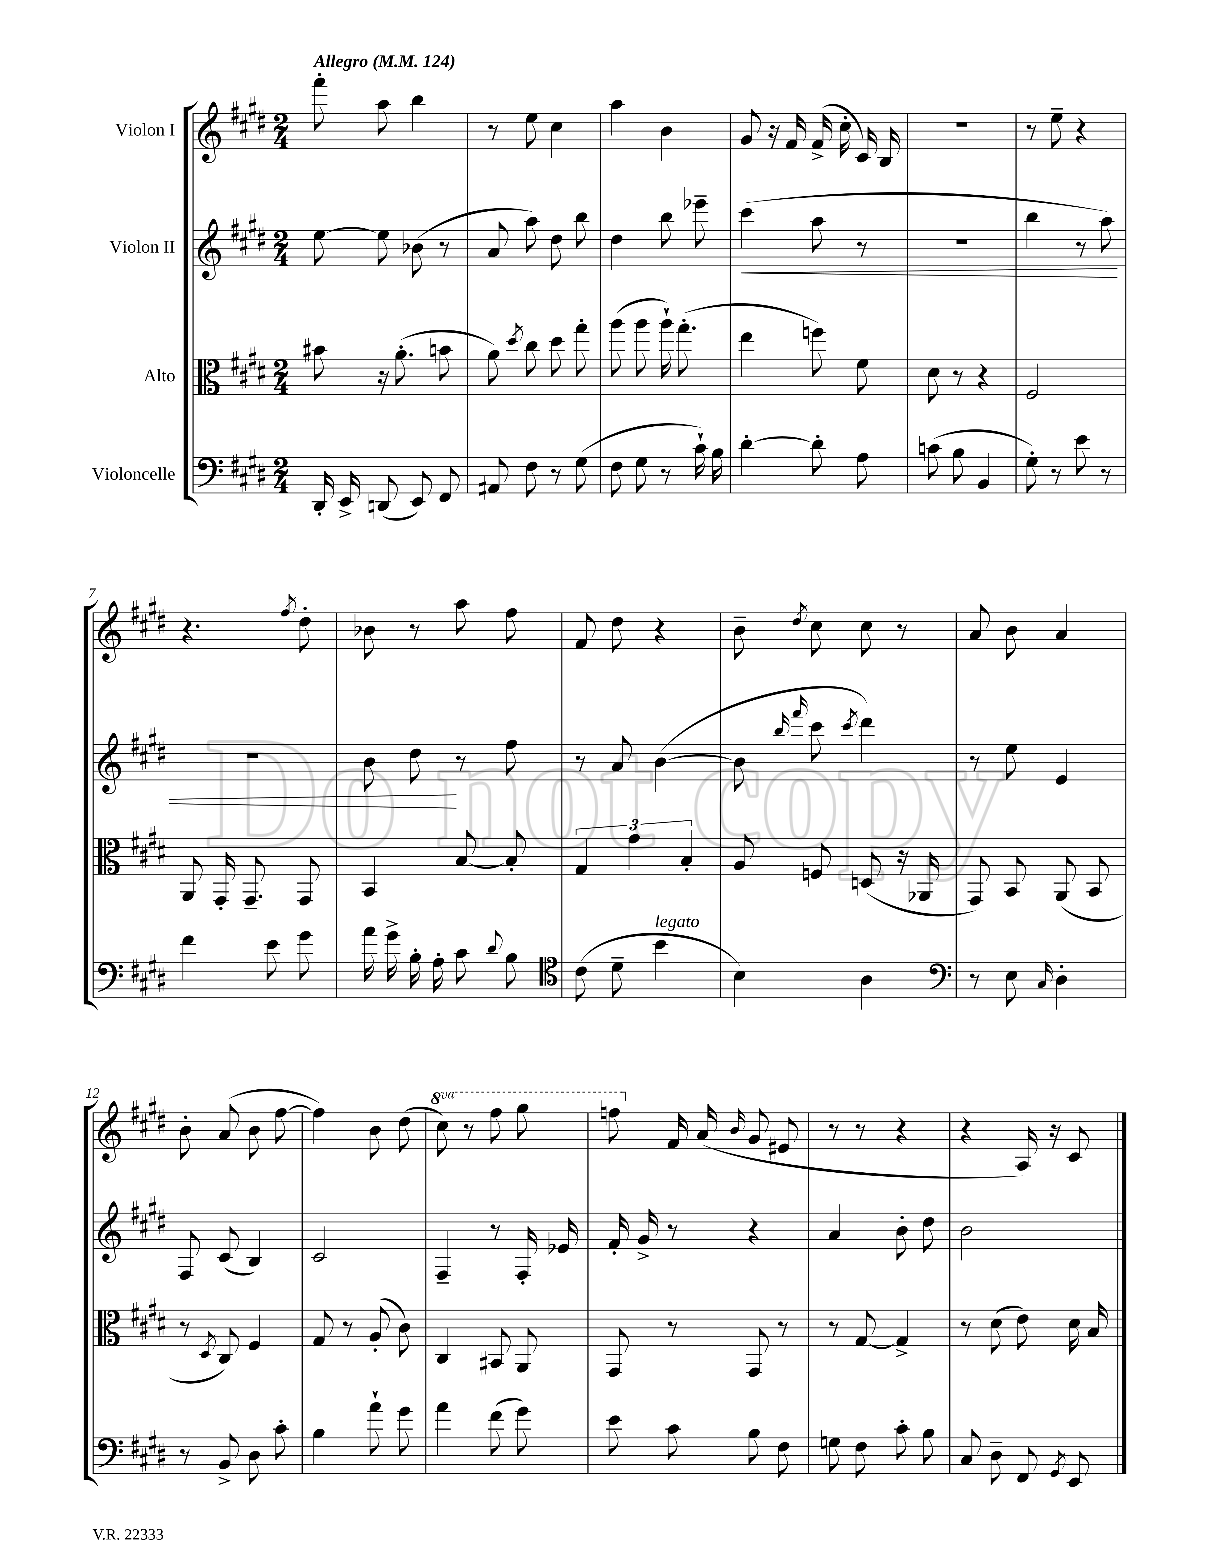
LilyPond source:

<<
\new StaffGroup <<
\new Staff = "s0" \with { instrumentName = "Violon I" } {
    \clef treble \key e \major \numericTimeSignature \time 2/4 \set Staff.ottavationMarkups = #ottavation-simple-ordinals \tempo "Allegro" 4 = 124
    \autoBeamOff fis'''8-. a''8 b''4 |
    r8 e''8 cis''4 |
    a''4 b'4 |
    gis'8 r16 fis'16 fis'16->( cis''16-. cis'16) b16 |
    R2 |
    r8 e''8-- r4 |
    r4. \acciaccatura { fis''8 } dis''8-. |
    bes'8 r8 a''8 fis''8 |
    fis'8 dis''8 r4 |
    b'8-- \acciaccatura { dis''8 } cis''8 cis''8 r8 |
    a'8 b'8 a'4 |
    b'8-. a'8( b'8 fis''8~ |
    fis''4) b'8 dis''8( |
    \ottava #1 cis'''8) r8 fis'''8 gis'''8 |
    f'''8 \ottava #0 fis'16 a'16( \grace { b'16 } gis'8 eis'8 |
    r8 r8 r4 |
    r4 a16) r16 cis'8 \bar "|." |
}
\new Staff = "s1" \with { instrumentName = "Violon II" } {
    \clef treble \key e \major \numericTimeSignature \time 2/4
    \autoBeamOff e''8~ e''8 bes'8( r8 |
    a'8 a''8) dis''8 b''8 |
    dis''4 b''8 ees'''8-- |
    cis'''4\<( a''8 r8 |
    r2 |
    b''4 r8 a''8) |
    R2 |
    b'8 dis''8\! r8 fis''8 |
    r8 a'8 b'4~( |
    b'8 \grace { b''16 fis'''16 } cis'''8 \acciaccatura { cis'''8 } dis'''4) |
    r8 e''8 e'4 |
    fis8 cis'8( b4) |
    cis'2 |
    fis4-- r8 fis16-. ees'16 |
    fis'16-. gis'16-> r8 r4 |
    a'4 b'8-. dis''8 |
    b'2 \bar "|." |
}
\new Staff = "s2" \with { instrumentName = "Alto" } {
    \clef alto \key e \major \numericTimeSignature \time 2/4
    \autoBeamOff bis'8 r16 a'8.-.( b'8 |
    a'8) \acciaccatura { dis''8 } cis''8 dis''8 gis''8-. |
    a''8( a''8 a''16-!) gis''8.-.( |
    e''4 f''8) fis'8 |
    dis'8 r8 r4 |
    fis2 |
    a,8 gis,16-. gis,8.-- gis,8 |
    b,4 b8~ b8-. |
    \tuplet 3/2 { gis4 gis'4 b4-. } |
    a8 f8 d8( r16 aes,16 |
    gis,8) b,8 a,8( b,8 |
    r8 \acciaccatura { dis8 } cis8) fis4 |
    gis8 r8 a8-.( cis'8) |
    cis4 bis,8 a,8 |
    gis,8 r8 gis,8 r8 |
    r8 gis8~ gis4-> |
    r8 dis'8( e'8) dis'16 b16 \bar "|." |
}
\new Staff = "s3" \with { instrumentName = "Violoncelle" } {
    \clef bass \key e \major \numericTimeSignature \time 2/4
    \autoBeamOff dis,16-. e,16-> d,8( e,8) fis,8 |
    ais,8 fis8 r8 gis8( |
    fis8 gis8 r8 cis'16-!) b16 |
    dis'4~-. dis'8-. a8 |
    c'8( b8 b,4 |
    gis8-.) r8 e'8 r8 |
    fis'4 e'8 gis'8 |
    a'16 gis'16-> b16-. a16-. cis'8 \appoggiatura { dis'8 } b8 |
    \clef tenor cis'8( dis'8-- b'4^\markup { \italic "legato" } |
    b4) a4 |
    \clef bass r8 e8 \grace { cis16 } dis4-. |
    r8 b,8-> dis8 cis'8-. |
    b4 a'8-! gis'8 |
    a'4 fis'8( gis'8) |
    e'8 cis'8 b8 fis8 |
    g8 fis8 cis'8-. b8 |
    cis8 dis8-- fis,8 \acciaccatura { gis,8 } e,8 \bar "|." |
}
>>
>>
